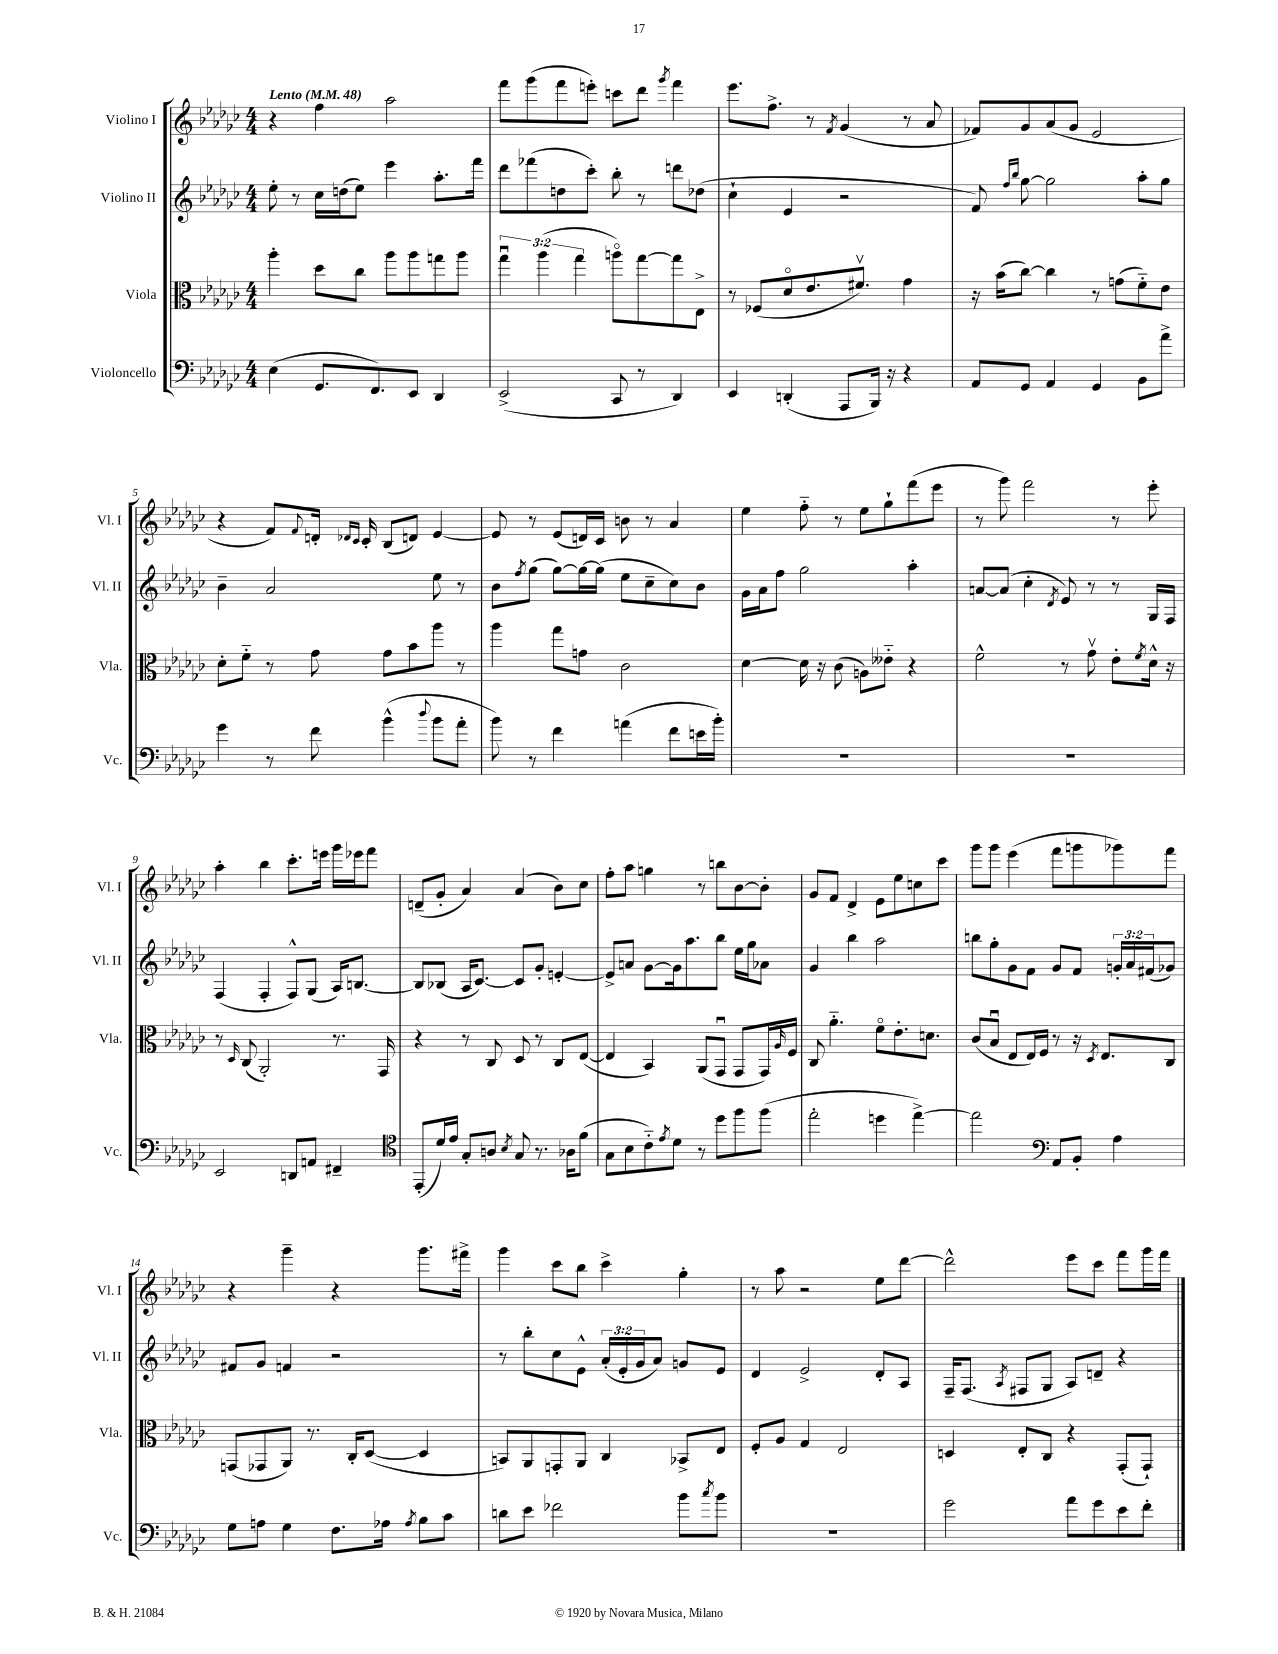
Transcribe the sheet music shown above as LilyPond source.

<<
\new StaffGroup <<
\new Staff = "s0" \with { instrumentName = "Violino I" shortInstrumentName = "Vl. I" } {
    \clef treble \key ges \major \numericTimeSignature \time 4/4 \tempo "Lento" 4 = 48
    r4 f''4 aes''2 |
    f'''8 ges'''8( f'''8 e'''8-.) c'''8 des'''8 \acciaccatura { ges'''8 } f'''4 |
    ees'''8. f''8.-> r8 \acciaccatura { f'8 } ges'4( r8 aes'8 |
    fes'8) ges'8 aes'8( ges'8 ees'2 |
    r4 f'8) \appoggiatura { f'8 } d'16-. \grace { des'16 ces'16 } ces'16-. bes8( d'8) ees'4~ |
    ees'8 r8 ees'8( d'16) ces'16 b'8 r8 aes'4 |
    ees''4 f''8-_ r8 ees''8 ges''8-! f'''8( ees'''8 |
    r8 ges'''8) f'''2 r8 ees'''8-. |
    aes''4-. bes''4 ces'''8.-. e'''16 ges'''16 ees'''16 f'''8 |
    d'8--( ges'8-. aes'4) aes'4( bes'8) ces''8 |
    f''8-. aes''8 g''4 r8 b''8 bes'8~ bes'8-. |
    ges'8 f'8 des'4-> ees'8 ees''8 c''8 ces'''8 |
    ges'''8 ges'''8 ees'''4( f'''8 g'''8 ges'''8) f'''8 |
    r4 ges'''4-- r4 ges'''8. fis'''16-> |
    ges'''4 ces'''8 bes''8 ces'''4-> ges''4-. |
    r8 aes''8 r2 ees''8 des'''8~ |
    des'''2-^ ees'''8 ces'''8 f'''8 ges'''16 f'''16 \bar "|." |
}
\new Staff = "s1" \with { instrumentName = "Violino II" shortInstrumentName = "Vl. II" } {
    \clef treble \key ges \major \numericTimeSignature \time 4/4 \override Staff.TupletNumber.text = #tuplet-number::calc-fraction-text
    ees''8-. r8 ces''16 d''16( ees''8) ees'''4 aes''8.-. f'''16 |
    des'''8 fes'''8( d''8 ces'''8-.) bes''8-. r8 d'''8 des''8( |
    ces''4-! ees'4 r2 |
    f'8) \grace { f''16 bes''16 } ges''8~ ges''2 aes''8-. ges''8 |
    bes'4-- aes'2 ees''8 r8 |
    bes'8 \acciaccatura { f''8 } ges''8( ges''8~) ges''16~ ges''16( ees''8 ces''8-- ces''8) bes'8 |
    ges'16 aes'16 f''8 ges''2 aes''4-. |
    a'8~ a'8( ces''4-. \acciaccatura { des'8 } ees'8) r8 r8 ges16 f16 |
    f4( f4-. f8-^) ges8( aes16) b8.~ |
    b8 bes8( aes16 ces'8.~) ces'8 ges'8-. e'4~-. |
    e'8-> a'8 ges'8~ ges'16 aes''8. bes''8 ees''16 ges''16 aes'8 |
    ges'4 bes''4 aes''2 |
    b''8 ges''8-. ges'8 f'8 ges'8 f'8 \tuplet 3/2 { g'16-. aes'16 fis'16( } ges'8) |
    fis'8 ges'8 f'4 r2 |
    r8 bes''8-. ces''8 ees'8-^ \tuplet 3/2 { aes'16-.( ees'16-. ges'16 } aes'8) g'8 ees'8 |
    des'4 ees'2-> des'8-. aes8 |
    f16-- f8.( \acciaccatura { aes8 } fis8 ges8 aes8) d'8-- r4 \bar "|." |
}
\new Staff = "s2" \with { instrumentName = "Viola" shortInstrumentName = "Vla." } {
    \clef alto \key ges \major \numericTimeSignature \time 4/4 \override Staff.TupletNumber.text = #tuplet-number::calc-fraction-text
    aes''4-. des''8 ces''8 aes''8 aes''8 g''8 aes''8 |
    \tuplet 3/2 { ges''4\downbow aes''4( ges''4 } a''8\flageolet) ges''8~ ges''8 ees8-> |
    r8 fes8( des'8\flageolet ees'8. fis'8.\upbow) ges'4 |
    r16 bes'16( ces''8~) ces''4 r8 g'8( f'8-_) ees'8 |
    des'8-. f'8-_ r8 ges'8 ges'8 bes'8 aes''8 r8 |
    aes''4 ges''8 g'8 ces'2 |
    des'4~ des'16 r16 ces'8( a8) eeses'8-_ r4 |
    f'2-^ r8 ges'8\upbow ees'8-. \acciaccatura { f'8 } des'16-^ r16 |
    r8 \grace { des16 } ces8( aes,2-.) r8. ges,16 |
    r4 r8 ces8 des8 r8 ces8 ees8~( |
    ees4 bes,4) aes,8( ges,8\downbow ges,8 ges,16) \grace { aes16 } f16 |
    ces8 aes'4.-_ f'8\flageolet ees'8.-. d'8. |
    ces'8( bes8\downbow ees8 ees16) f16 r8 r16 \acciaccatura { des8 } ees8. ces8 |
    g,8( ges,8 aes,8) r8. ces16-. des8~( des4 |
    b,8) aes,8 g,8-. aes,8 ces4 bes,8-> ees8 |
    f8-. aes8 ges4 ees2 |
    d4 ees8-. ces8 r4 ges,8-.( ges,8-!) \bar "|." |
}
\new Staff = "s3" \with { instrumentName = "Violoncello" shortInstrumentName = "Vc." } {
    \clef bass \key ges \major \numericTimeSignature \time 4/4
    ees4( ges,8. f,8.) ees,8 des,4 |
    ees,2->( ces,8 r8 des,4) |
    ees,4 d,4-.( aes,,8 bes,,16) r16 r4 |
    aes,8 ges,8 aes,4 ges,4 bes,8 aes'8-> |
    ges'4 r8 f'8 bes'4-^( \appoggiatura { des''8 } bes'8 aes'8-. |
    bes'8) r8 f'4 a'4( f'8 e'16 bes'16-.) |
    R1 |
    R1 |
    ees,2 d,8 a,8 fis,4-- |
    \clef tenor ees,8-.( des'16) ees'16 ges8-. a8 \acciaccatura { bes8 } ges8 r8. aes16 f'8( |
    ges8 bes8 ces'8-_) \acciaccatura { ees'8 } des'8 r8 des''8 f''8 f''8( |
    ees''2-. d''4 ees''4~->) |
    ees''2 \clef bass aes,8 bes,8-. aes4 |
    ges8 a8 ges4 f8. aes16 \acciaccatura { aes8 } bes8 ces'8 |
    d'8 ees'8 fes'2 bes'8 \acciaccatura { ces''8 } bes'8 |
    R1 |
    ges'2 aes'8 ges'8 ees'8 f'8-. \bar "|." |
}
>>
>>
